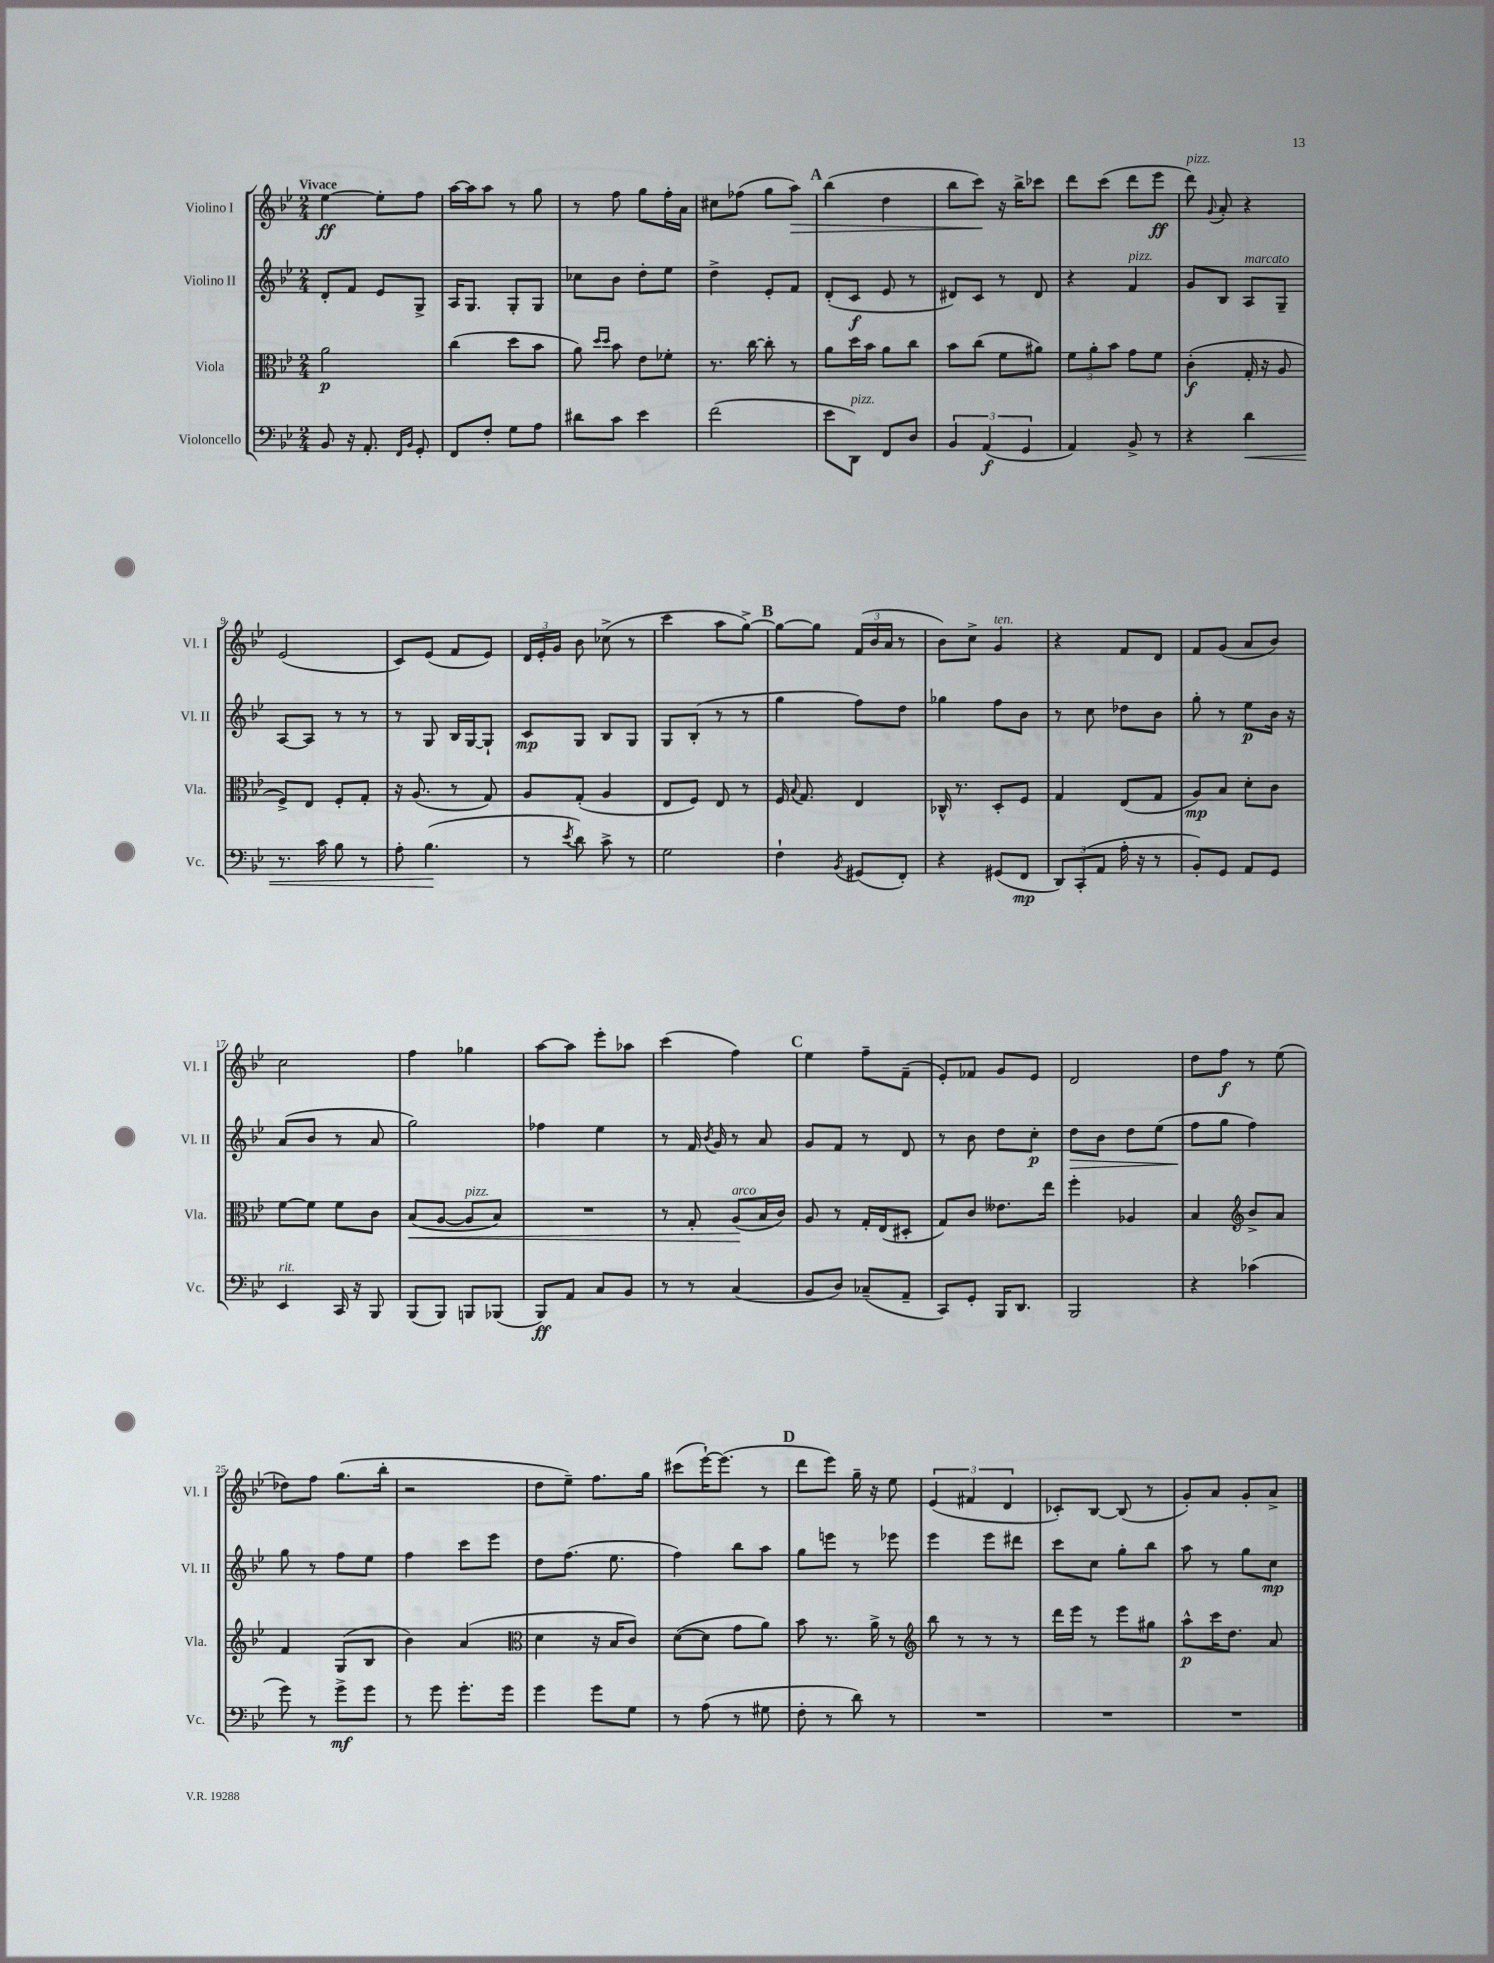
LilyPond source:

<<
\new StaffGroup <<
\new Staff = "s0" \with { instrumentName = "Violino I" shortInstrumentName = "Vl. I" } {
    \clef treble \key bes \major \numericTimeSignature \time 2/4 \tempo "Vivace"
    \autoBeamOff ees''4~\ff ees''8[-. f''8] |
    a''16[~ a''16 a''8] r8 g''8 |
    r8 f''8 g''8[ f''16-. a'16] |
    cis''8[ fes''8]( g''8[ a''8]\>) |
    \mark \markup { \bold "A" } bes''4( d''4 |
    bes''8[ c'''8]\!) r16 bes''16[-> ces'''8] |
    d'''8[ c'''8]( d'''8[ ees'''8]\ff |
    d'''8^\markup { \italic "pizz." }) \appoggiatura { g'8 } a'8-. r4 |
    ees'2( |
    c'8[) ees'8]( f'8[ ees'8]) |
    \tuplet 3/2 { d'16[ ees'16-. g'16] } bes'8 ces''8->( r8 |
    c'''4 a''8[ g''8]~->) |
    \mark \markup { \bold "B" } g''8[~ g''8] \tuplet 3/2 { f'16[( bes'16 a'16] } r8 |
    bes'8[) c''8]-> g'4^\markup { \italic "ten." } |
    r4 f'8[ d'8] |
    f'8[ g'8]( a'8[ bes'8]) |
    c''2 |
    f''4 ges''4 |
    a''8[~ a''8] ees'''8[-. aes''8] |
    c'''4( f''4) |
    \mark \markup { \bold "C" } ees''4 f''8[-- f'8]--( |
    ees'8[-.) fes'8] g'8[ ees'8] |
    d'2 |
    d''8[ f''8]\f r8 ees''8( |
    des''8[) f''8] g''8.[( bes''16]-. |
    r2 |
    d''8[ ees''8]--) f''8.[ g''16] |
    cis'''8[( ees'''16~-!) ees'''8.]( r8 |
    \mark \markup { \bold "D" } d'''8[ ees'''8]) g''16-- r16 ees''8 |
    \tuplet 3/2 { ees'4( fis'4 d'4 } |
    ces'8[-.) bes8]~ bes8( r8 |
    g'8[-.) a'8] g'8[-. a'8]-> \bar "|." |
}
\new Staff = "s1" \with { instrumentName = "Violino II" shortInstrumentName = "Vl. II" } {
    \clef treble \key bes \major \numericTimeSignature \time 2/4
    \autoBeamOff d'8[-. f'8] ees'8[ g8]-> |
    a16[ g8.] g8[-. g8] |
    ces''8[ bes'8] d''8[-. ees''8] |
    d''4-> ees'8[-. f'8] |
    \mark \markup { \bold "A" } d'8[-.( c'8]\f ees'8 r8 |
    dis'8[) c'8] r8 dis'8 |
    r4 f'4^\markup { \italic "pizz." } |
    g'8[ bes8] a8[^\markup { \italic "marcato" } g8]-- |
    a8[~ a8] r8 r8 |
    r8 g8 bes16[ g16~ g8]-! |
    c'8[\mp g8] bes8[ g8] |
    g8[ bes8]-.( r8 r8 |
    \mark \markup { \bold "B" } g''4 f''8[) d''8] |
    ges''4 f''8[ bes'8] |
    r8 c''8 des''8[ bes'8] |
    g''8-. r8 ees''8[\p bes'16] r16 |
    a'8[( bes'8] r8 a'8 |
    g''2) |
    fes''4 ees''4 |
    r8 f'16 \acciaccatura { bes'8 } g'16 r8 a'8 |
    \mark \markup { \bold "C" } g'8[ f'8] r8 d'8 |
    r8 bes'8 d''8[ c''8]-.\p |
    d''8[\> bes'8] d''8[ ees''8]( |
    f''8[\! g''8] f''4) |
    g''8 r8 f''8[ ees''8] |
    f''4 c'''8[ ees'''8] |
    d''8[ f''8.]( ees''8. |
    f''4) bes''8[ a''8] |
    \mark \markup { \bold "D" } g''8[ e'''8] r8 ees'''8 |
    ees'''4 ees'''8[ dis'''8] |
    c'''8[ c''8] g''8[-. bes''8] |
    a''8 r8 g''8[ c''8]\mp \bar "|." |
}
\new Staff = "s2" \with { instrumentName = "Viola" shortInstrumentName = "Vla." } {
    \clef alto \key bes \major \numericTimeSignature \time 2/4
    \autoBeamOff a'2\p |
    c''4( d''8[ bes'8] |
    a'8) \grace { d''16[ d''16] } bes'8 ees'8[ fes'8]-. |
    r8. c''16~ c''8-. r8 |
    \mark \markup { \bold "A" } a'8[ d''16 bes'16] a'8[ c''8] |
    bes'8[ c''8]( f'8[ ais'8]) |
    \tuplet 3/2 { f'8[ a'8-. bes'8] } g'8[ f'8] |
    c'4-.\f( g16-. r16 a8 |
    f8[->) ees8] f8[-. g8]-. |
    r16 a8.( r8 g8) |
    a8[ g8]-.( a4 |
    ees8[ f8]) ees8 r8 |
    \mark \markup { \bold "B" } f16 \appoggiatura { bes8 } g8. ees4 |
    ces16-^ r8. d8[-. f8] |
    g4 ees8[( g8] |
    a8[\mp) bes8] d'8[-. c'8] |
    f'8[~ f'8] f'8[ c'8] |
    bes8[\<( a8]~ a8[^\markup { \italic "pizz." } bes8]) |
    R2 |
    r8 g8-. a8[\!^\markup { \italic "arco" }( bes16 c'16]) |
    \mark \markup { \bold "C" } a8 r8 g16[-. ees16( dis8]-. |
    g8[) c'8] eeses'8.[ ees''16] |
    f''4-. aes4 |
    bes4 \clef treble bes'8[-> a'8] |
    f'4 g8[( bes8] |
    bes'4) a'4( |
    \clef alto d'4 r16 bes16[ c'8]) |
    d'8[~( d'8] g'8[ a'8]) |
    \mark \markup { \bold "D" } bes'8 r8. a'16-> r8 |
    \clef treble bes''8 r8 r8 r8 |
    d'''16[ ees'''16] r8 ees'''8[ gis''8] |
    a''8[-^\p c'''16 d''8.] a'8 \bar "|." |
}
\new Staff = "s3" \with { instrumentName = "Violoncello" shortInstrumentName = "Vc." } {
    \clef bass \key bes \major \numericTimeSignature \time 2/4
    \autoBeamOff bes,8 r16 a,8.-. \grace { f,16[ bes,16] } g,8-. |
    f,8[ f8]-. g8[ a8] |
    dis'8[ c'8] ees'4 |
    f'2( |
    \mark \markup { \bold "A" } ees'8[ d,8]^\markup { \italic "pizz." }) f,8[ d8] |
    \tuplet 3/2 { bes,4 a,4\f( g,4 } |
    a,4) bes,8-> r8 |
    r4 d'4\< |
    r8. c'16 bes8 r8 |
    a8-. bes4.\!( |
    r8 \acciaccatura { ees'8 } d'8) c'8-> r8 |
    g2 |
    \mark \markup { \bold "B" } f4-! \acciaccatura { bes,8 } gis,8[( f,8]-.) |
    r4 gis,8[( f,8]\mp |
    \tuplet 3/2 { d,8[) c,8-.( a,8] } a16-. r16 r8 |
    bes,8[-.) g,8] a,8[ g,8] |
    ees,4^\markup { \italic "rit." } c,16 r16 bes,,8 |
    bes,,8[( bes,,8]) b,,8[ bes,,8]( |
    bes,,8[\ff) a,8] c8[ bes,8] |
    r8 r8 c4( |
    \mark \markup { \bold "C" } bes,8[ d8]) ces8[--( a,8]-- |
    c,8[) g,8]-. bes,,16[ d,8.] |
    bes,,2 |
    r4 ces'4( |
    g'8) r8 g'8[->\mf g'8] |
    r8 g'8 g'8.[-. g'16] |
    g'4 g'8[ g8] |
    r8 a8( r8 gis8 |
    \mark \markup { \bold "D" } f8-. r8 d'8) r8 |
    R2 |
    R2 |
    R2 \bar "|." |
}
>>
>>
